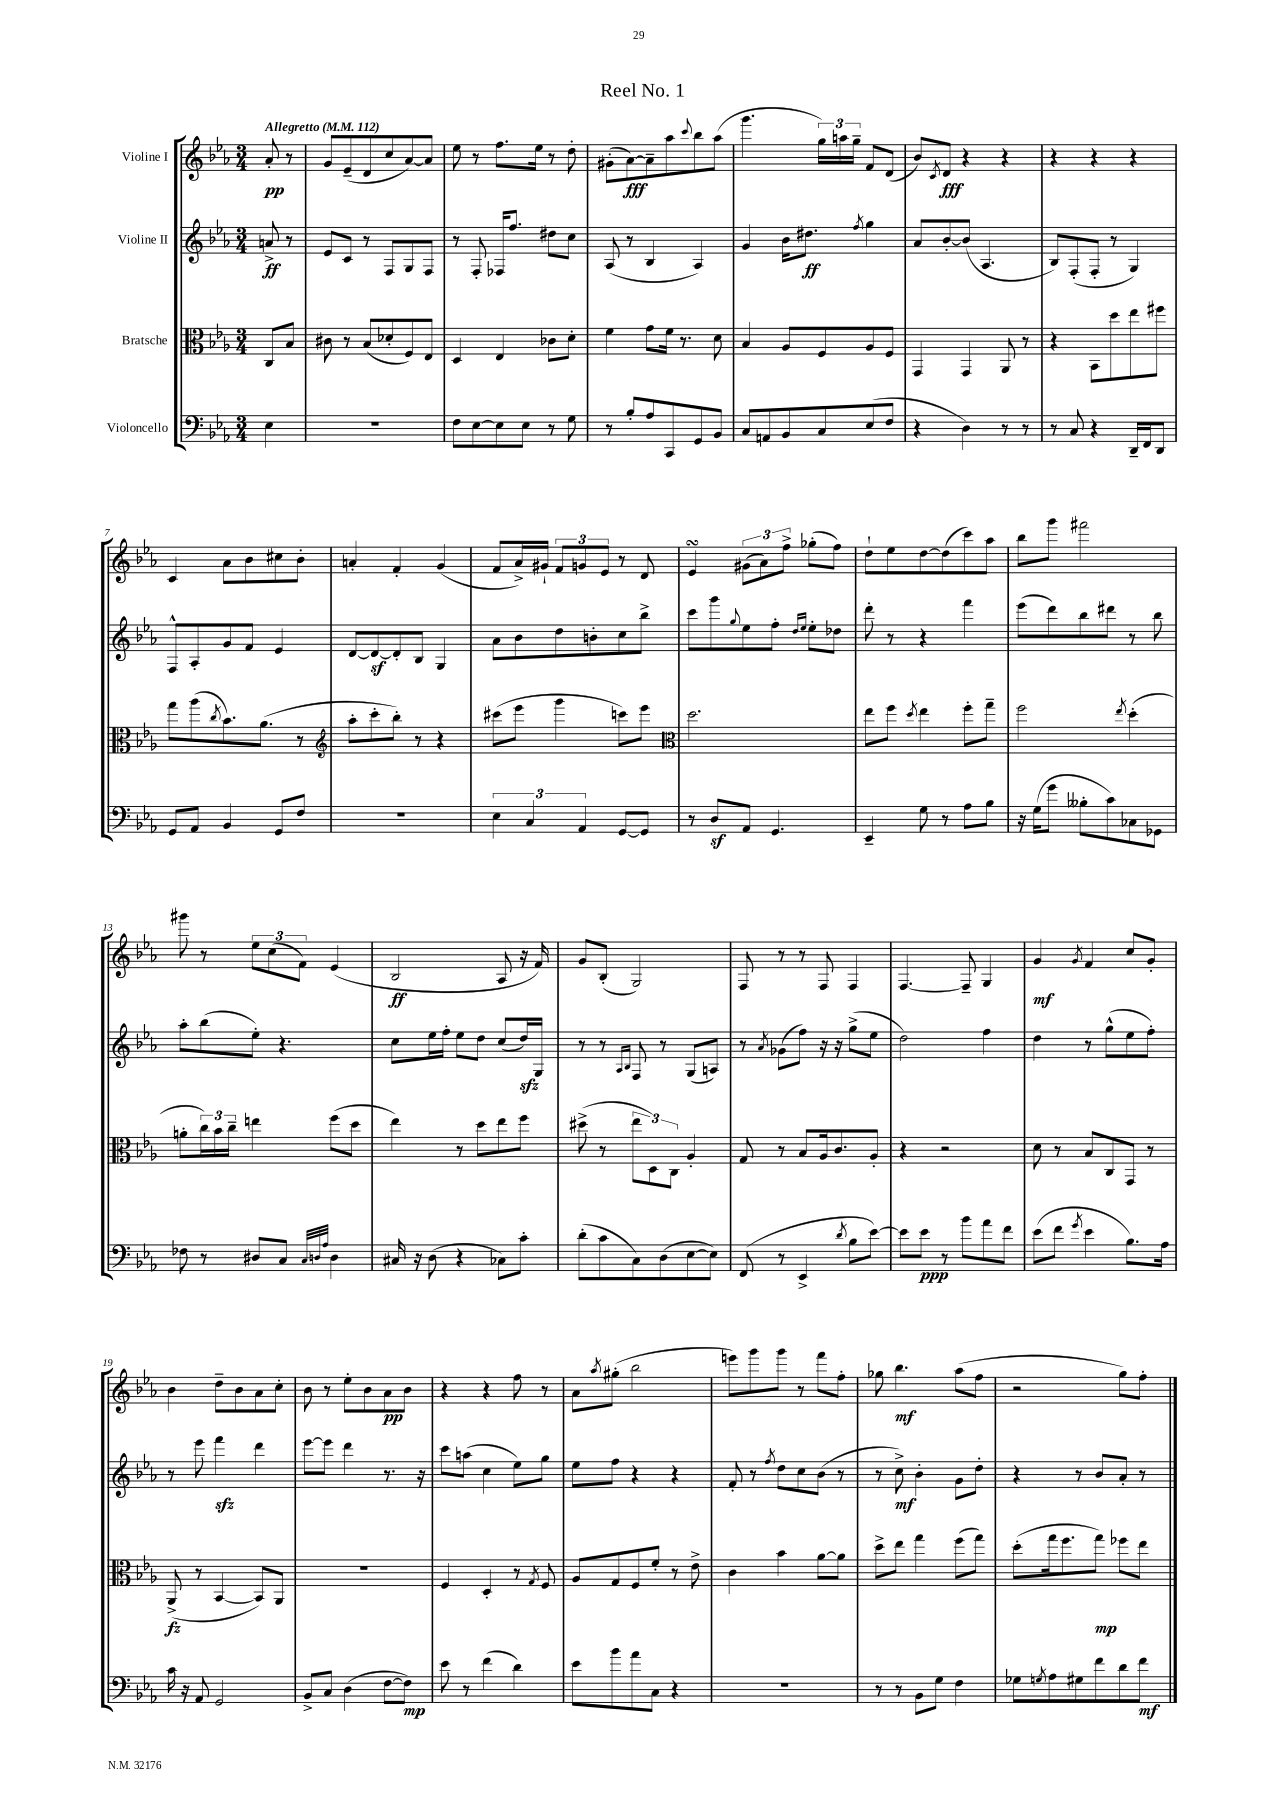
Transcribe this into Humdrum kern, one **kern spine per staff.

**kern	**dynam	**kern	**dynam	**kern	**dynam	**kern	**dynam
*part4	*part4	*part3	*part3	*part2	*part2	*part1	*part1
*staff4	*staff4	*staff3	*staff3	*staff2	*staff2	*staff1	*staff1
*I"Violoncello	*	*I"Bratsche	*	*I"Violine II	*	*I"Violine I	*
*clefF4	*	*clefC3	*	*clefG2	*	*clefG2	*
*k[b-e-a-]	*	*k[b-e-a-]	*	*k[b-e-a-]	*	*k[b-e-a-]	*
*M3/4	*	*M3/4	*	*M3/4	*	*M3/4	*
*MM112	*	*MM112	*	*MM112	*	*MM112	*
=	=	=	=	=	=	=	=
!	!	!	!	!	!	!LO:TX:a:B:t=Allegretto	!
4E-\	.	8C/L	.	8an^/	ff	8a-'/	pp
.	.	8B-/J	.	8r	.	8r	.
=1	=1	=1	=1	=1	=1	=1	=1
2.r	.	8c#X\	.	8e-/L	.	8g/L	.
.	.	8r	.	8c/J	.	(8e-~/	.
.	.	(8B-/L	.	8r	.	8d/	.
.	.	8d-X'/	.	8F/L	.	8cc/	.
.	.	8F/)	.	8G/	.	[8a-/)	.
.	.	8E-/J	.	8F/J	.	8a-/J]	.
=2	=2	=2	=2	=2	=2	=2	=2
8F\L	.	4D/	.	8r	.	8ee-\	.
[8E-\	.	.	.	8F'/	.	8r	.
8E-\]	.	4E-/	.	16F-X/KL	.	8.ff\L	.
.	.	.	.	8.ff/J	.	.	.
8E-\J	.	.	.	.	.	.	.
.	.	.	.	.	.	16ee-\Jk	.
8r	.	8c-X\L	.	8dd#X\L	.	8r	.
8G\	.	8d'\J	.	8cc\J	.	8dd'\	.
=3	=3	=3	=3	=3	=3	=3	=3
8r	.	4f\	.	(8A-/	.	(8g#X'\L	.
8B-'/L	.	.	.	8r	.	[8a-\)	fff
8A-/	.	8g\L	.	4B-/	.	8a-~\]	.
8CC/	.	16f\Jk	.	.	.	8aa-\	.
.	.	8.r	.	.	.	.	.
.	.	.	.	.	.	8qqccc/	.
8GG/	.	.	.	4A-/)	.	8bb-\	.
8BB-/J	.	8d\	.	.	.	(8aa-\J	.
=4	=4	=4	=4	=4	=4	=4	=4
8C/L	.	4B-/	.	4g/	.	4.ggg\	.
8AAn/	.	.	.	.	.	.	.
8BB-/	.	8A-/L	.	16b-\KL	.	.	.
.	.	.	.	8.dd#X\J	ff	.	.
8C/	.	8F/	.	.	.	24gg\LL)	.
.	.	.	.	.	.	24aan\	.
.	.	.	.	.	.	24gg~\JJ	.
.	.	.	.	8qff/	.	.	.
(8E-/	.	8A-/	.	4gg\	.	8f/L	.
8F/J	.	8F/J	.	.	.	(8d/J	.
=5	=5	=5	=5	=5	=5	=5	=5
4r	.	4GG/	.	8a-/L	.	8b-/L)	.
.	.	.	.	.	.	8qc/	.
.	.	.	.	[8b-'/	.	8d/J	fff
4D\)	.	4GG/	.	(8b-/J]	.	4r	.
.	.	.	.	4.A-/	.	.	.
8r	.	8AA-/	.	.	.	4r	.
8r	.	8r	.	.	.	.	.
=6	=6	=6	=6	=6	=6	=6	=6
8r	.	4r	.	8B-/L)	.	4r	.
8C/	.	.	.	(8F'/	.	.	.
4r	.	8BB-\L	.	8F'/J	.	4r	.
.	.	8dd\	.	8r	.	.	.
16DD~/LL	.	8ee-\	.	4G/)	.	4r	.
16FF/J	.	.	.	.	.	.	.
8DD/J	.	8ff#X\J	.	.	.	.	.
!!LO:LB:g=z
=7	=7	=7	=7	=7	=7	=7	=7
8GG/L	.	8gg\L	.	8F^^/L	.	4c/	.
8AA-/J	.	(8aa-\	.	8A-'/	.	.	.
.	.	8qcc/	.	.	.	.	.
4BB-/	.	8.b-\)	.	8g/	.	8a-\L	.
.	.	.	.	8f/J	.	8b-\	.
.	.	(8.a-\J	.	.	.	.	.
8GG/L	.	.	.	4e-/	.	8cc#X\	.
8F/J	.	8r	.	.	.	8b-'\J	.
=8	=8	=8	=8	=8	=8	=8	=8
*	*	*clefG2	*	*	*	*	*
2.r	.	8aa-'\L	.	[8d/L	.	4an'/	.
.	.	8ccc'\	.	8dz/_	.	.	.
.	.	8bb-'\J)	.	8d'/]	.	4f'/	.
.	.	8r	.	8B-/J	.	.	.
.	.	4r	.	4G/	.	(4g/	.
=9	=9	=9	=9	=9	=9	=9	=9
6E-\	.	(8ccc#X\L	.	8a-\L	.	8f/L	.
.	.	8eee-\J	.	8b-\	.	16a-^/L)	.
6C/	.	.	.	.	.	.	.
.	.	.	.	.	.	16g#X`/JJ	.
.	.	4ggg\	.	8dd\	.	12f/L	.
6AA-/	.	.	.	.	.	12gn/	.
.	.	.	.	8bn'\	.	.	.
.	.	.	.	.	.	12e-/J	.
[8GG/L	.	8cccn\L)	.	8cc\	.	8r	.
8GG/J]	.	8eee-\J	.	8bb-^\J	.	8d/	.
=10	=10	=10	=10	=10	=10	=10	=10
*	*	*clefC3	*	*	*	*	*
8r	.	2.dd\	.	8ccc\L	.	4e-sSSs/	.
8Dz/L	.	.	.	8ggg\	.	.	.
.	.	.	.	8qqgg/	.	.	.
8AA-/J	.	.	.	8ee-\	.	(12g#X\L	.
.	.	.	.	.	.	12a-\)	.
4.GG/	.	.	.	8ff'\J	.	.	.
.	.	.	.	.	.	12ff^\J	.
.	.	.	.	16qqdd/LL	.	.	.
.	.	.	.	16qqee-/JJ	.	.	.
.	.	.	.	8ee-'\L	.	(8gg-X'\L	.
.	.	.	.	8dd-X\J	.	8ff\J)	.
=11	=11	=11	=11	=11	=11	=11	=11
4EE-~/	.	8ee-\L	.	8ddd'\	.	8dd`\L	.
.	.	8ff\J	.	8r	.	8ee-\	.
.	.	8qdd/	.	.	.	.	.
8G\	.	4ee-\	.	4r	.	[8dd\	.
8r	.	.	.	.	.	(8dd\]	.
8A-\L	.	8ff'\L	.	4fff\	.	8ccc\)	.
8B-\J	.	8gg~\J	.	.	.	8aa-\J	.
=12	=12	=12	=12	=12	=12	=12	=12
16r	.	2ff\	.	(8eee-\L	.	8bb-\L	.
(16G\KL	.	.	.	.	.	.	.
8g\J	.	.	.	8ddd\)	.	8ggg\J	.
8B--X'\L	.	.	.	8bb-\	.	2fff#X\	.
8c\)	.	.	.	8ddd#X\J	.	.	.
.	.	8qee-/	.	.	.	.	.
8C-X\	.	(4dd'\	.	8r	.	.	.
8GG-X\J	.	.	.	8bb-\	.	.	.
!!LO:LB:g=z
=13	=13	=13	=13	=13	=13	=13	=13
8F-X\	.	8an'\L	.	8aa-'\L	.	8ggg#X\	.
8r	.	24cc\L)	.	(8bb-\	.	8r	.
.	.	24b-\	.	.	.	.	.
.	.	24cc~\JJ	.	.	.	.	.
8D#X/L	.	4een\	.	8ee-'\J)	.	12ee-\L	.
.	.	.	.	.	.	(12cc\	.
8C/J	.	.	.	4.r	.	.	.
.	.	.	.	.	.	12f\J)	.
32qqC/LLL	.	.	.	.	.	.	.
32qqDn/	.	.	.	.	.	.	.
32qqA-/JJJ	.	.	.	.	.	.	.
4D\	.	(8ff\L	.	.	.	(4e-/	.
.	.	8dd\J	.	.	.	.	.
=14	=14	=14	=14	=14	=14	=14	=14
16C#X/	.	4ee-\)	.	8cc\L	.	2B-/	ff
16r	.	.	.	.	.	.	.
(8D\	.	.	.	16ee-\L	.	.	.
.	.	.	.	16ff'\JJ	.	.	.
4r	.	8r	.	8ee-\L	.	.	.
.	.	8dd\L	.	8dd\J	.	.	.
8C-X\L)	.	8ee-\	.	(8cc/L	.	8A-/	.
8c'\J	.	8ff\J	.	16ddzz/L)	.	16r	.
.	.	.	.	16G/JJ	.	16f/)	.
=15	=15	=15	=15	=15	=15	=15	=15
(8d'\L	.	(8dd#X^\	.	8r	.	8g/L	.
8c\	.	8r	.	8r	.	(8B-'/J	.
.	.	.	.	16qqA-/LL	.	.	.
.	.	.	.	16qqB-/JJ	.	.	.
8C\)	.	12ee-\L	.	8F/	.	2G/)	.
.	.	12D\)	.	.	.	.	.
(8D\	.	.	.	8r	.	.	.
.	.	12C\J	.	.	.	.	.
[8E-\	.	4A-'/	.	(8G/L	.	.	.
8E-\J])	.	.	.	8An/J)	.	.	.
=16	=16	=16	=16	=16	=16	=16	=16
(8FF/	.	8G/	.	8r	.	8F/	.
.	.	.	.	8qa-/	.	.	.
8r	.	8r	.	(8g-X\L	.	8r	.
4EE-^/	.	8B-/L	.	8ff\J)	.	8r	.
.	.	16A-/k	.	16r	.	8F/	.
.	.	8.c/	.	16r	.	.	.
8qd/	.	.	.	.	.	.	.
8B-\L	.	.	.	(8gg^\L	.	4F/	.
[8e-\J)	.	8A-'/J	.	8ee-\J	.	.	.
=17	=17	=17	=17	=17	=17	=17	=17
8e-\L]	.	4r	.	2dd\)	.	[4.F/	.
8e-\J	ppp	.	.	.	.	.	.
8r	.	2r	.	.	.	.	.
8b-\L	.	.	.	.	.	8F~/]	.
8a-\	.	.	.	4ff\	.	4G/	.
8f\J	.	.	.	.	.	.	.
=18	=18	=18	=18	=18	=18	=18	=18
(8e-\L	.	8d\	.	4dd\	.	4g/	mf
8f\J	.	8r	.	.	.	.	.
8qg/	.	.	.	.	.	8qg/	.
4e-\	.	8B-/L	.	8r	.	4f/	.
.	.	8C/	.	(8gg^^\L	.	.	.
8.B-\L)	.	8GG/J	.	8ee-\	.	8cc/L	.
.	.	8r	.	8ff'\J)	.	8g'/J	.
16A-\Jk	.	.	.	.	.	.	.
!!LO:LB:g=z
=19	=19	=19	=19	=19	=19	=19	=19
16c\	.	(8AA-^/	fz	8r	.	4b-\	.
16r	.	.	.	.	.	.	.
8AA-/	.	8r	.	8eee-\	.	.	.
2GG/	.	[4BB-/	.	4fffzz\	.	8dd~\L	.
.	.	.	.	.	.	8b-\	.
.	.	8BB-/L])	.	4ddd\	.	8a-\	.
.	.	8AA-/J	.	.	.	8cc'\J	.
=20	=20	=20	=20	=20	=20	=20	=20
8BB-^/L	.	2.r	.	[8eee-\L	.	8b-\	.
8C/J	.	.	.	8eee-\J]	.	8r	.
(4D\	.	.	.	4ddd\	.	8ee-'\L	.
.	.	.	.	.	.	8b-\	.
[8F\L	.	.	.	8.r	.	8a-\	pp
8F\J])	mp	.	.	.	.	8b-\J	.
.	.	.	.	16r	.	.	.
=21	=21	=21	=21	=21	=21	=21	=21
8e-\	.	4F/	.	8ccc\L	.	4r	.
8r	.	.	.	(8aan\J	.	.	.
(4f\	.	4D'/	.	4cc\	.	4r	.
4d\)	.	8r	.	8ee-\L)	.	8ff\	.
.	.	8qG/	.	.	.	.	.
.	.	8F/	.	8gg\J	.	8r	.
=22	=22	=22	=22	=22	=22	=22	=22
8e-\L	.	8A-/L	.	8ee-\L	.	8a-\L	.
.	.	.	.	.	.	8qaa-/	.
8b-\	.	8G/	.	8ff\J	.	(8gg#X'\J	.
8a-\	.	8F/	.	4r	.	2bb-\	.
8C\J	.	8f'/J	.	.	.	.	.
4r	.	8r	.	4r	.	.	.
.	.	8e-^\	.	.	.	.	.
=23	=23	=23	=23	=23	=23	=23	=23
2.r	.	4c\	.	8f'/	.	8eeen\L)	.
.	.	.	.	8r	.	8ggg\	.
.	.	.	.	8qff/	.	.	.
.	.	4b-\	.	8dd\L	.	8ggg\J	.
.	.	.	.	8cc\	.	8r	.
.	.	[8a-\L	.	(8b-\J	.	8fff\L	.
.	.	8a-\J]	.	8r	.	8ff'\J	.
=24	=24	=24	=24	=24	=24	=24	=24
8r	.	8dd^\L	.	8r	.	8gg-X\	.
8r	.	8ee-\J	.	8cc^\)	mf	4.bb-\	mf
8BB-\L	.	4gg\	.	4b-'\	.	.	.
8G\J	.	.	.	.	.	.	.
4F\	.	(8ff\L	.	8g\L	.	(8aa-\L	.
.	.	8gg\J)	.	8dd'\J	.	8ff\J	.
=25	=25	=25	=25	=25	=25	=25	=25
8G-X\L	.	(8dd'\L	.	4r	.	2r	.
8qGn/	.	.	.	.	.	.	.
8A-\	.	16gg\k	.	.	.	.	.
.	.	8.ff\	.	.	.	.	.
8G#X\	.	.	.	8r	.	.	.
8f\	.	8gg\J)	mp	8b-/L	.	.	.
8d\	.	8ff-X\L	.	8a-'/J	.	8gg\L)	.
8f\J	mf	8ee-\J	.	8r	.	8ff'\J	.
==	==	==	==	==	==	==	==
*-	*-	*-	*-	*-	*-	*-	*-
